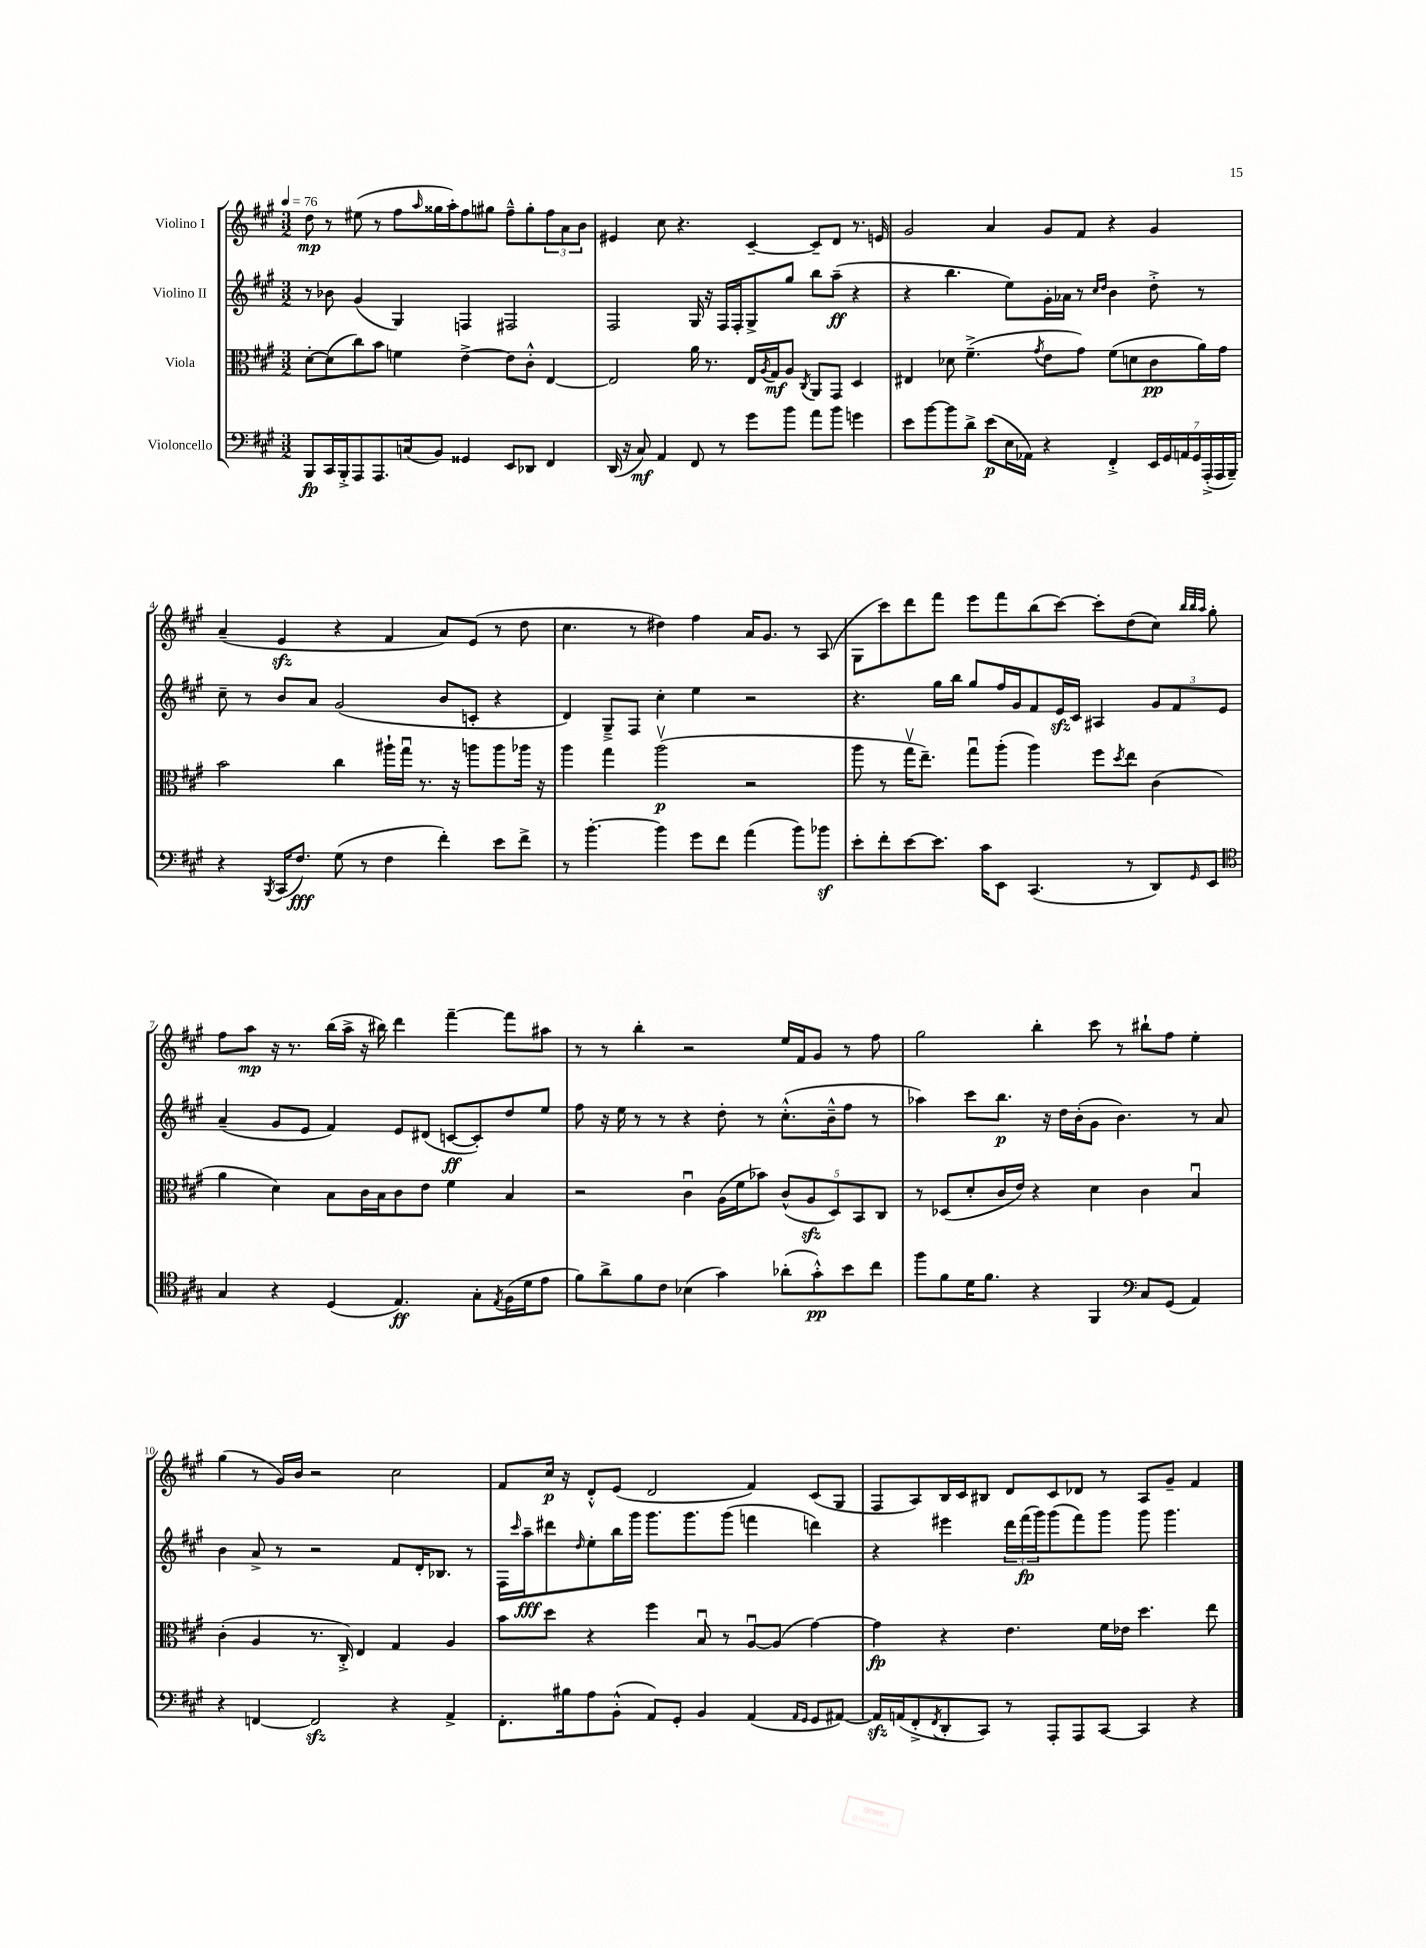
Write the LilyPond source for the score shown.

<<
\new StaffGroup <<
\new Staff = "s0" \with { instrumentName = "Violino I" } {
    \clef treble \key a \major \numericTimeSignature \time 3/2 \tempo 4 = 76
    d''8\mp r8 eis''8( r8 fis''8 \grace { a''16 } gisis''16 a''16-.) fis''8 gis''8 fis''8---^ gis''8-. \tuplet 3/2 { fis''8 a'8 b'8 } |
    eis'4 cis''8 r4. cis'4~-- cis'8-- d'8 r8. e'16 |
    gis'2 a'4 gis'8 fis'8 r4 gis'4 |
    a'4--( e'4\sfz r4 fis'4 a'8) e'8( r8 d''8 |
    cis''4. r8 dis''4) fis''4 a'16 gis'8. r8 a8( |
    gis8 cis'''8) d'''8 fis'''8 e'''8 fis'''8 b''8( cis'''8~) cis'''8-. d''8( cis''8) \grace { b''32 b''32 a''32 } gis''8-. |
    fis''8 a''8\mp r16 r8. b''16( a''16-> r16 bis''16) d'''4 fis'''4~-- fis'''8 ais''8 |
    r8 r8 b''4-. r2 e''16 fis'16 gis'8 r8 fis''8 |
    gis''2 b''4-. cis'''8 r8 bis''8-! fis''8 e''4-. |
    gis''4( r8 gis'16) b'16 r2 cis''2 |
    fis'8 cis''16\p r16 d'8-.-^ e'8( d'2 fis'4) cis'8( gis8 |
    fis8 a8) b16 cis'16 bis8 d'8 cis'8 des'8 r8 a8 gis'8-- fis'4 \bar "|." |
}
\new Staff = "s1" \with { instrumentName = "Violino II" } {
    \clef treble \key a \major \numericTimeSignature \time 3/2
    r8 bes'8 gis'4( gis4) f4 fis2 |
    fis2 gis16 r16 fis16 fis16-. gis8-> gis''8 b''8 a''8--\ff( r4 |
    r4 b''4. e''8) gis'16-. aes'16 r8 \grace { cis''16 d''16 } b'4 d''8-.-> r8 |
    cis''8-- r8 b'8 a'8 gis'2( b'8 c'8-. r4 |
    d'4) gis8---> fis8 cis''4-. e''4 r2 |
    r4. gis''16 b''16 gis''8 fis''16 gis'16 fis'8 e'16\sfz cis'16 ais4 \tuplet 3/2 { gis'8 fis'8 e'8 } |
    a'4--( gis'8 e'8 fis'4) e'8 dis'8( c'8~\ff c'8-.) d''8 e''8 |
    fis''8 r16 e''16 r8 r8 r4 d''8-. r8 cis''8.-.-^( b'16---^ fis''8 r8 |
    aes''4) cis'''8 b''8.\p r16 d''16 b'16-.( gis'8 b'4.) r8 a'8 |
    b'4 a'8-> r8 r2 fis'8 d'16-. bes8. r8 |
    fis16 \grace { cis'''16 } a''16--\fff dis'''8 \grace { d''16 } e''8-. b''16 gis'''16 gis'''8. gis'''8. gis'''8( f'''4 d'''4) |
    r4 eis'''4 \tuplet 3/2 { d'''16 fis'''16\fp( gis'''16) } gis'''8( fis'''8) gis'''8 gis'''8 gis'''4. \bar "|." |
}
\new Staff = "s2" \with { instrumentName = "Viola" } {
    \clef alto \key a \major \numericTimeSignature \time 3/2
    d'8~-. d'8( cis''8) b'8 f'4 e'4~-> e'8 cis'8-.-^ e4~ |
    e2 a'16 r8. e16 \acciaccatura { a8 } gis16\mf a8 \acciaccatura { cis8 } a,8 gis,8 d4 |
    eis4 des'8 fis'4.--->( \acciaccatura { gis'8 } e'8 gis'8) fis'8( d'8 cis'8\pp a'16) gis'16 |
    b'2 cis''4 ais''16-! gis''16\downbow r8. r16 a''8 a''8 aes''16 r16 |
    a''4 gis''4 a''2\upbow\p( r2 |
    a''8 r8 gis''16\upbow e''8.--) gis''8\downbow a''8-.( a''4) fis''8 \acciaccatura { d''8 } e''8 cis'4( |
    a'4 d'4) b8 cis'16 b16 cis'8 e'8 fis'4 b4 |
    r2 cis'4\downbow a16( fis'16 bes'8) \tuplet 5/4 { cis'8-^( a8\sfz d8) b,8 cis8 } |
    r8 des8( d'8-. cis'16 e'16) r4 d'4 cis'4 b4\downbow |
    cis'4-.( a4 r8. cis16-.->) e4 gis4 a4 |
    b'8 d''8 r4 fis''4 b8\downbow r8 a8~\downbow a8( gis'4~) |
    gis'4\fp r4 e'4. fis'16 ees'16 d''4. e''8 \bar "|." |
}
\new Staff = "s3" \with { instrumentName = "Violoncello" } {
    \clef bass \key a \major \numericTimeSignature \time 3/2
    b,,8\fp cis,16 b,,16-.-> a,,8 a,,8. c16( b,8) gisis,4 e,8 des,8 fis,4 |
    d,16( r16 cis8\mf) a,4 fis,8 r8 gis'8 b'8 a'8 b'8 g'4 |
    e'8 b'8~ b'8 d'8-> e'8\p( e16 aes,16) r4 fis,4-.-> \tuplet 7/4 { e,16 gis,16 a,16 gis,16 a,,16-.->( a,,16 b,,16--) } |
    r4 \acciaccatura { b,,8 } cis,16( fis8.\fff) gis8( r8 fis4 fis'4-.) e'8 fis'8-> |
    r8 b'4.~-. b'4 gis'8 fis'8 a'4( b'8) bes'8\sf |
    e'8-. fis'8-. e'8~ e'8. cis'16 e,8 cis,4.( r8 d,8) \grace { gis,16 } e,8 |
    \clef tenor gis4 r4 d4( e4.\ff) gis8-. \acciaccatura { e8 } fis16( d'16 e'8 |
    fis'8) a'8-> fis'8 cis'8 bes4( gis'4) aes'8-.( gis'8-.-^\pp) b'8 cis''8 |
    fis''8 fis'8 d'16 fis'8. r4 fis,4 \clef bass cis8 gis,8( a,4) |
    r4 f,4~ f,2\sfz r4 a,4-> |
    fis,8.-. bis16 a8 b,8-.-^( a,8) gis,8-. b,4 a,4( \grace { a,16 gis,16 } gis,8 ais,8~) |
    ais,16\sfz a,16( fis,8-.-> \acciaccatura { fis,8 } d,8-. cis,8) r8 a,,8-. a,,8 cis,8~ cis,4 r4 \bar "|." |
}
>>
>>
